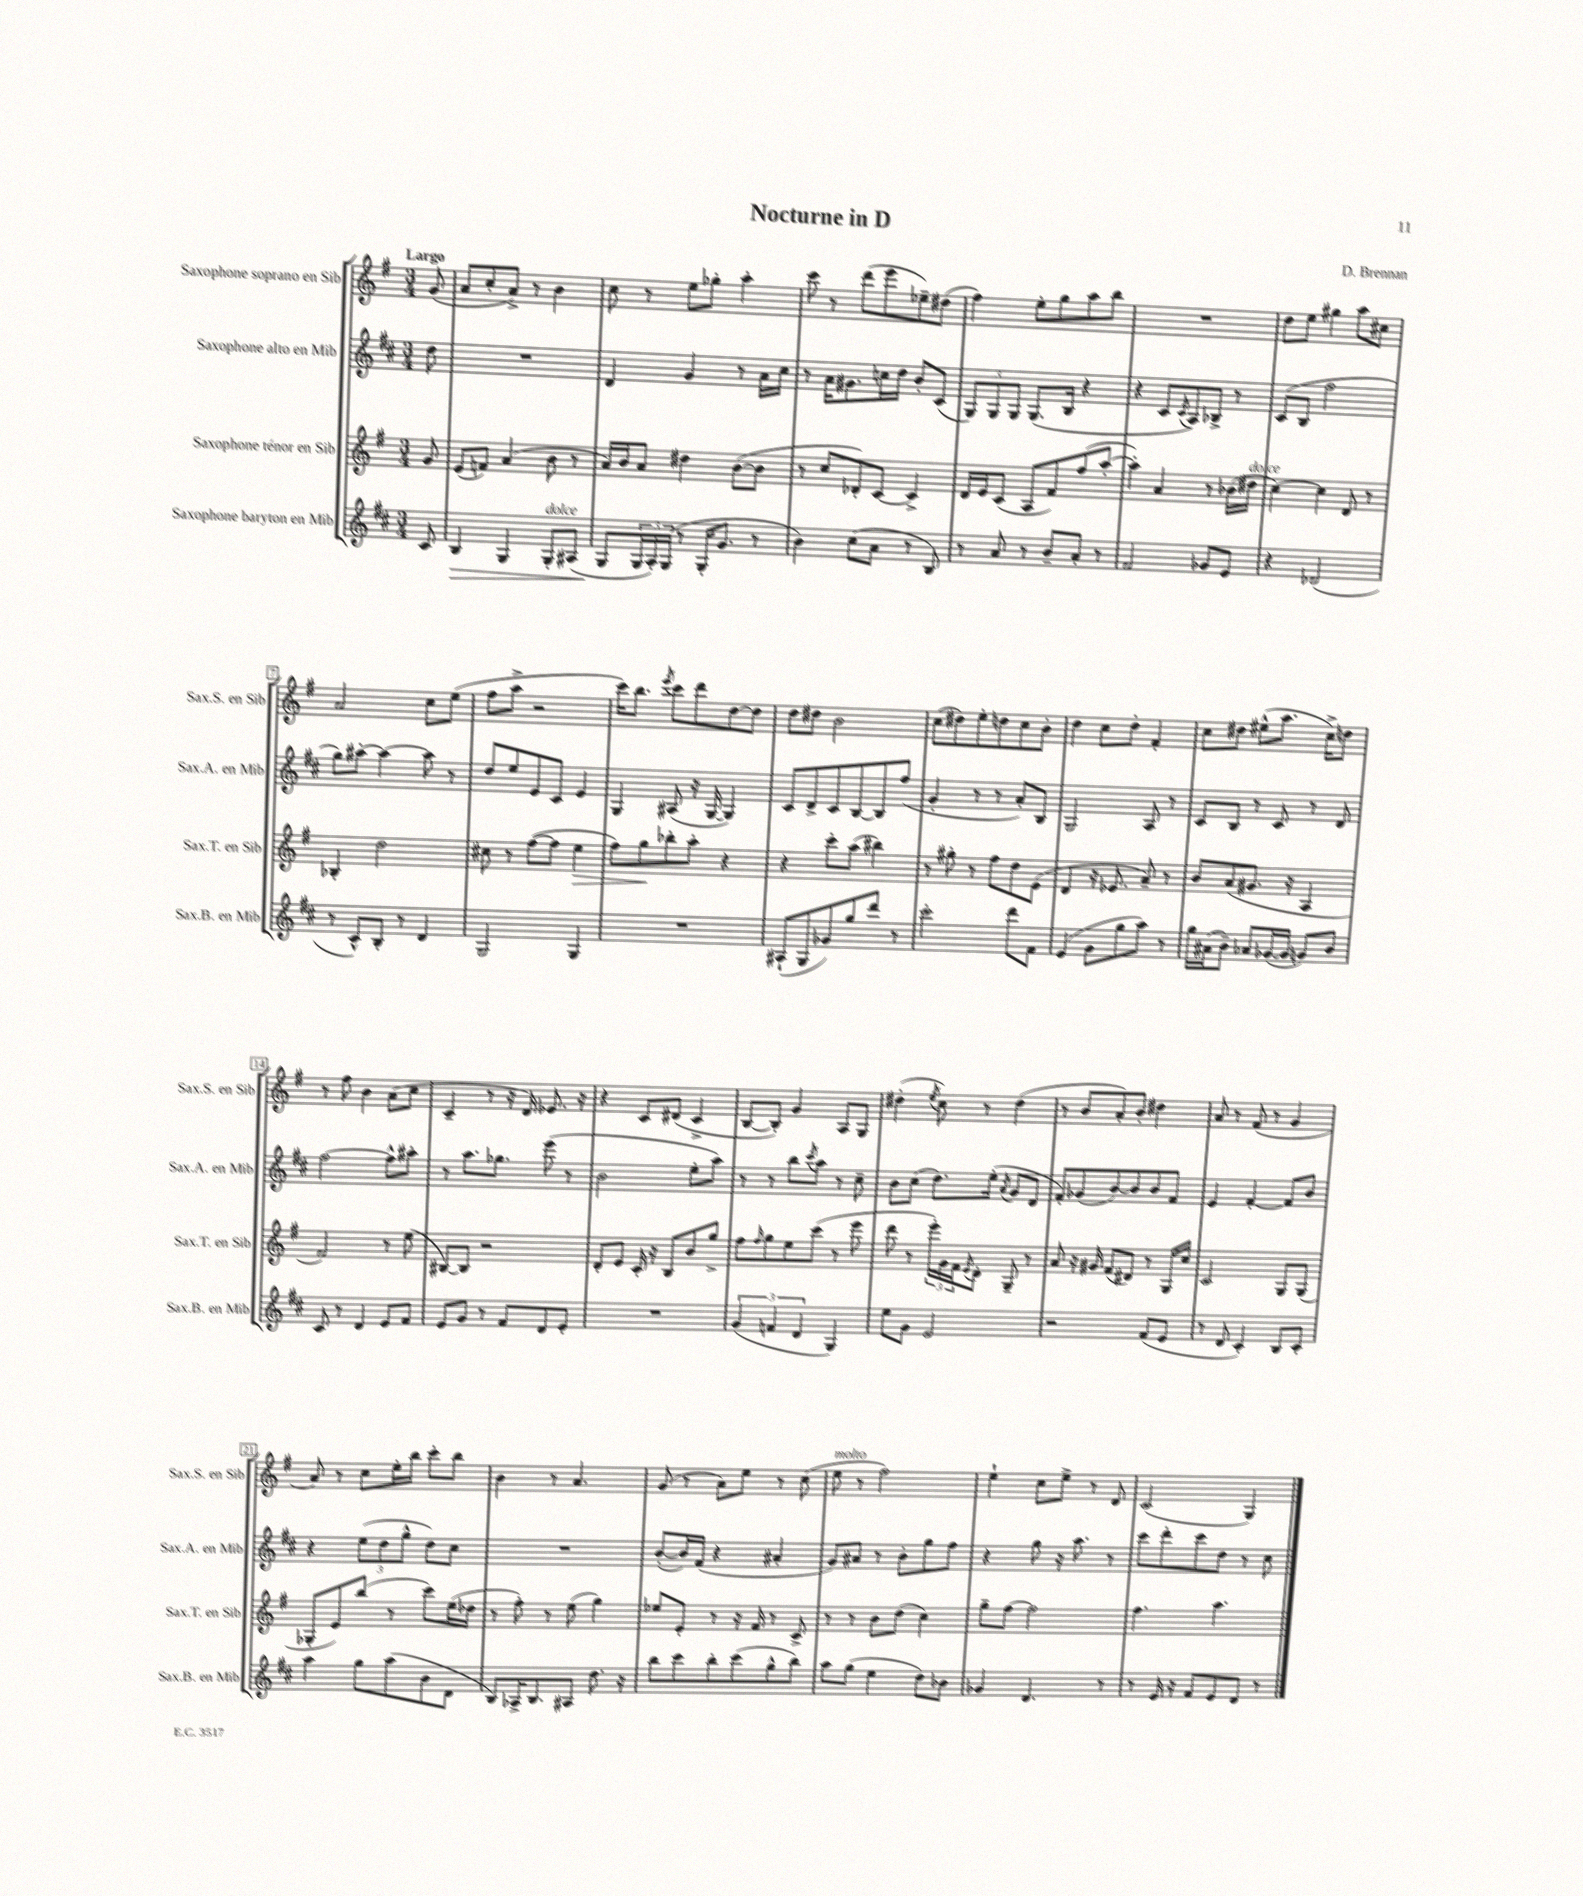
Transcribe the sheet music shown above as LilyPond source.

\header { title = "Nocturne in D" composer = "D. Brennan" }
<<
\new StaffGroup <<
\new Staff = "s0" \with { instrumentName = "Saxophone soprano en Sib" shortInstrumentName = "Sax.S. en Sib" } {
    \clef treble \key g \major \numericTimeSignature \time 3/4 \partial 8 \tempo "Largo"
    g'8( |
    a'8 c''8-. a'8->) r8 b'4 |
    c''8 r8 e''8 ges''8-. a''4-. |
    c'''8 r8 d'''8( e'''8 ees''8--) dis''8( |
    fis''4) e''8-. g''8 a''8 b''8 |
    R2. |
    d''8 e''8 gis''4 a''8 cis''8 |
    a'2 c''8 e''8( |
    fis''8 a''8-> r2 |
    c'''16) b''8. \acciaccatura { e'''8 } c'''8 d'''8 d''8~ d''8 |
    d''8 dis''8 b'2 |
    c''8( dis''8) e''8-. d''8 c''8 b'8-. |
    d''4 c''8 d''8-. fis'4-. |
    c''8 dis''8 eis''8-^( a''8. c''16->) d''8 |
    r8 fis''8 b'4 a'8( c''8 |
    c'4-- r8 r16 d'16) ees'8. r16 |
    r4 c'8 dis'8( c'4-> |
    b8~ b8-.) g'4 a8 g8 |
    dis''4-.( \acciaccatura { e''8 } c''8) r8 dis''4( |
    r8 b'8 a'8-.) b'8-. dis''4 |
    a'8 r8 fis'8( r8 g'4 |
    a'8) r8 c''8 e''16-. b''16 c'''8-. b''8 |
    b'4 r8 a'4. |
    g'8( r8 a'8) e''8 r8 c''8( |
    e''8^\markup { \italic "molto" } r8 fis''2) |
    e''4-! c''8 e''8-> r8 d'8 |
    c'2( g4) \bar "|." |
}
\new Staff = "s1" \with { instrumentName = "Saxophone alto en Mib" shortInstrumentName = "Sax.A. en Mib" } {
    \clef treble \key d \major \numericTimeSignature \time 3/4 \partial 8
    d''8 |
    R2. |
    d'4 g'4 r8 a'16 cis''16 |
    r8 a'16 gis'8. c''16 d''16 b'8-. cis'8( |
    \tuplet 3/2 { g8) g8 g8 } g8.( b16 r4 |
    r4 cis'8 \acciaccatura { cis'8 } a8) bes8-> r8 |
    cis'8( b8 fis''2 |
    g''8) ais''8~-. ais''4~ ais''8 r8 |
    d''8 e''8 e'8 cis'8 e'4 |
    g4 ais8( r16 g16~ g4) |
    cis'8 d'8-> cis'8 b8~ b8 fis''8( |
    g'4-. r8 r8 a'8-.) b8 |
    g2 a8 r8 |
    cis'8 b8 r8 cis'8 r8 d'8 |
    fis''2~ fis''8-^ ais''8-. |
    r8 a''8. ges''8. e'''8( r8 |
    b'2 e''8-. a''8) |
    r8 r8 b''8 \acciaccatura { cis'''8 } a''8 r8 cis''8-- |
    b'8 cis''8( d''8.) e''16-.( \acciaccatura { a'8 } g'8 d'8 |
    fis'8-.) ges'8( b'8~) b'8 b'8 fis'8 |
    e'4 fis'4~-. fis'8 b'8 |
    r4 \tuplet 3/2 { e''8( d''8 g''8-^ } d''8) cis''8 |
    R2. |
    b'8~-.( b'16) fis'16( r4 ais'4-. |
    g'8) ais'8 r8 b'8-. g''8 fis''8 |
    r4 g''8 r16 a''8. r8 |
    cis'''8 d'''8-. cis'''8 d''8 r8 cis''8 \bar "|." |
}
\new Staff = "s2" \with { instrumentName = "Saxophone ténor en Sib" shortInstrumentName = "Sax.T. en Sib" } {
    \clef treble \key g \major \numericTimeSignature \time 3/4 \partial 8
    g'8 |
    e'8( f'8) a'4( b'8 r8 |
    a'16) b'16 a'8 dis''4 b'8~( b'8 |
    r8 c''8 des'8-.) c'8~ c'4-> |
    d'16 e'16 c'8( a8 fis'8) fis''8( a''8~-. |
    a''4-.) a'4 r8 bes'16( dis''16^\markup { \italic "dolce" } |
    c''4~) c''4 d'8 r8 |
    bes4-. d''2 |
    cis''8 r8 fis''8~( fis''8 e''4\> |
    fis''8) g''8\! bes''8-. a''8-. r4 |
    r4 c'''8-. a''8( bis''4) |
    r8 gis''8-. r8 fis''8 d''8 e'8( |
    d'4 r16 ees'8. a'8--) r8 |
    b'8 a'8( gis'8. r16 a4 |
    fis'2) r8 e''8( |
    bis8~) bis8 r2 |
    d'8-. e'8 c'16-. r16 b8 b'8 g''8-> |
    fis''8 \grace { fis''16 } g''8 e''8 c'''8( r8 e'''8 |
    d'''8 r8 \tuplet 3/2 { e'''16-.) g'16 fis'16 } \acciaccatura { e'8 } d'8-. g8-- r8 |
    a'8 r16 gis'16 fis'8( dis'8) r8 g16 c''16 |
    c'2 g8 g8( |
    ges8-. e'8) b''8( r8 c'''8) e''16( des''16 |
    r8 fis''8-.) r8 e''8( g''4) |
    ees''8 e'8-. r8 r16 fis'16 r8 c'8-> |
    r8 r8 b'8 d''8( c''4) |
    g''8-- fis''8~ fis''2 |
    fis''4. a''4. \bar "|." |
}
\new Staff = "s3" \with { instrumentName = "Saxophone baryton en Mib" shortInstrumentName = "Sax.B. en Mib" } {
    \clef treble \key d \major \numericTimeSignature \time 3/4 \partial 8
    cis'8 |
    b4\> g4 g8-.^\markup { \italic "dolce" } ais8( |
    g8\! \tuplet 3/2 { g16 a16-.) g16( } r8 g16-. g'8. r8 |
    b'4) cis''8( a'8 r8 b8) |
    r8 a'8 r8 b'8-- a'8-. r8 |
    fis'2 ges'8 e'8 |
    r4 des'2( |
    r8 cis'8-^) b8-. r8 d'4 |
    g2 g4 |
    R2. |
    ais8-!( g8 ges'8) g''8 d'''8 r8 |
    cis'''2-. d'''8 fis'8 |
    e'4( g'8 g''8 a''8) r8 |
    g''16 ais'16( b'8--) aes'8 ges'16~( ges'16 g'8) b'8 |
    cis'8 r8 d'4 e'8 fis'8 |
    e'8 g'8 r8 fis'8 d'8 e'8-. |
    R2. |
    \tuplet 3/2 { g'4( f'4 d'4 } g4) |
    e''8 g'8 e'2 |
    r2 fis'8( e'8 |
    r8 d'8 cis'4-.) b8 cis'8-. |
    a''4 g''8 a''8( b'8 d'8 |
    b8) aes16-> b8. ais8 d''8. r16 |
    b''8 cis'''8 b''8-. cis'''8( g''8-^ b''8) |
    a''8 g''8( e''4 d''8) bes'8 |
    ges'4 d'4. r8 |
    r8 e'16 r16 fis'8 e'8 d'8 r8 \bar "|." |
}
>>
>>
\layout { \context { \Score \override BarNumber.stencil = #(make-stencil-boxer 0.1 0.3 ly:text-interface::print) } }
